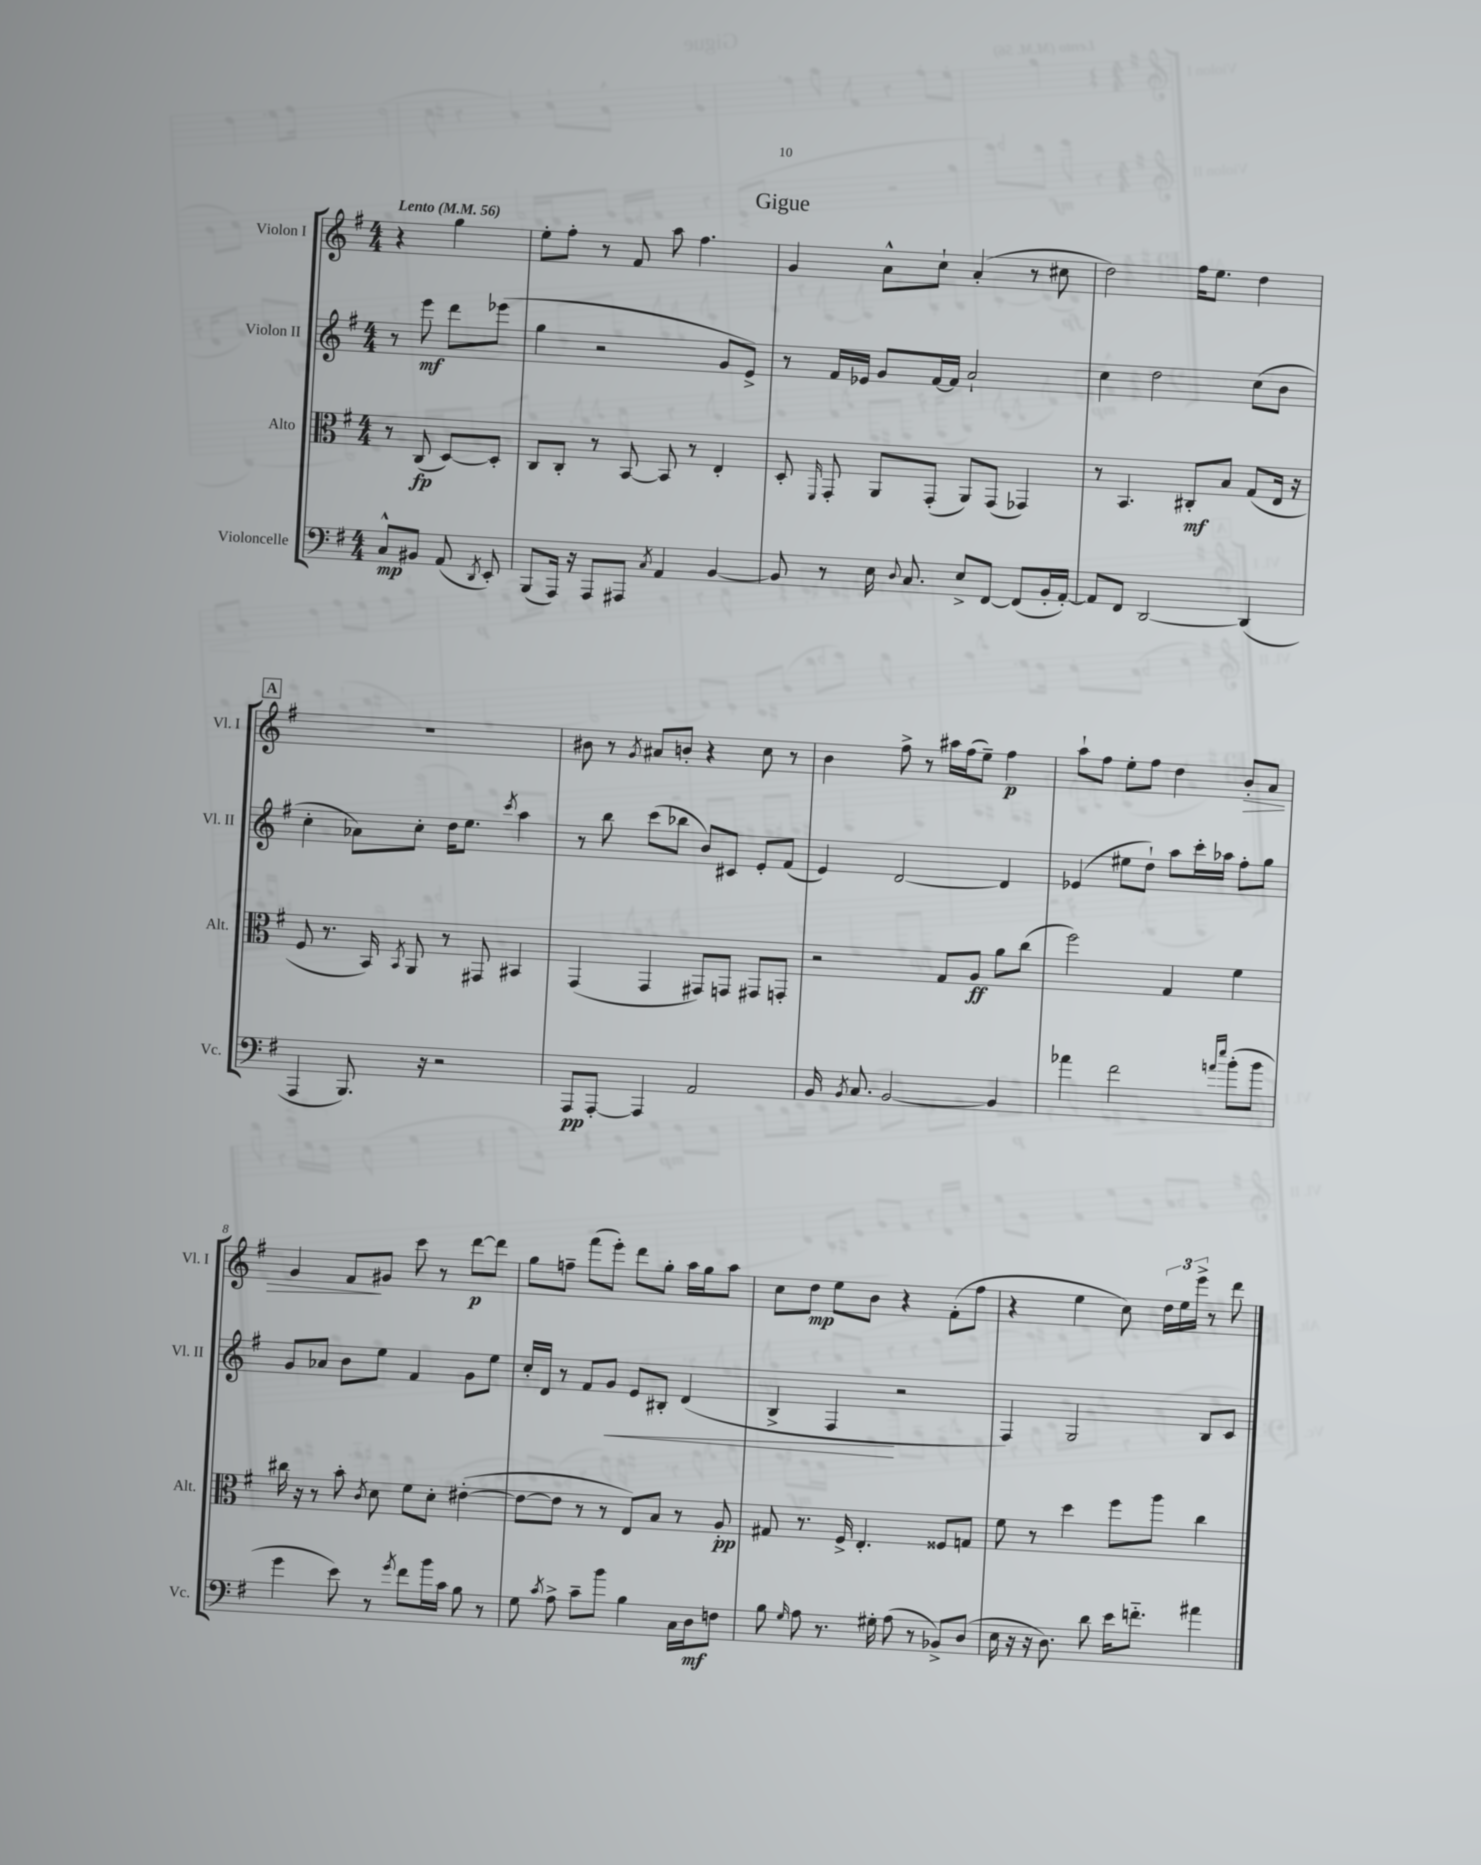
\header { title = "Gigue" }
<<
\new StaffGroup <<
\new Staff = "s0" \with { instrumentName = "Violon I" shortInstrumentName = "Vl. I" } {
    \clef treble \key g \major \numericTimeSignature \time 4/4 \partial 2 \tempo "Lento" 4 = 56
    \autoBeamOff r4 g''4 |
    e''8[-. fis''8]-. r8 fis'8 a''8 fis''4. |
    g'4 a'8[-^ c''8]-! a'4-.( r8 cis''8 |
    d''2) fis''16[ e''8.] d''4 |
    \mark \markup { \box "A" } R1 |
    bis'8 r8 \acciaccatura { g'8 } ais'8[ b'8]-. r4 c''8 r8 |
    b'4 fis''8-> r8 ais''16[ fis''16( e''8]--) fis''4\p |
    a''8[-! fis''8] e''8[-. fis''8] d''4 b'8[-.\> a'8] |
    g'4 fis'8[\! gis'8] c'''8 r8 d'''8[~\p d'''8] |
    g''8[ f''8]-- fis'''8[( e'''8]-.) d'''8[ g''8]-. a''16[ g''16 a''8] |
    c''8[ d''8]\mp e''8[ b'8] r4 fis'8[-.( fis''8] |
    r4 e''4 c''8) \tuplet 3/2 { d''16[ e''16 e'''16]-> } r8 d'''8 \bar "|." |
}
\new Staff = "s1" \with { instrumentName = "Violon II" shortInstrumentName = "Vl. II" } {
    \clef treble \key g \major \numericTimeSignature \time 4/4 \partial 2
    \autoBeamOff r8 e'''8\mf d'''8[ ees'''8]( |
    g''4 r2 g'8[ e'8]->) |
    r8 fis'16[ ees'16] g'8[ fis'16~ fis'16] a'2-! |
    c''4 d''2 c''8[( b'8] |
    \mark \markup { \box "A" } c''4-. aes'8[) c''8]-. d''16[ e''8.] \acciaccatura { c'''8 } a''4 |
    r8 b''8 c'''8[( bes''8] b'8[) cis'8] e'8[-. fis'8]( |
    e'4) d'2~ d'4 |
    ees'4( eis''8[ d''8]-!) a''8[ c'''16-. aes''16] fis''8[-. g''8] |
    g'8[ aes'8] b'8[ e''8] fis'4 g'8[ e''8] |
    c''16[-. d'16] r8 fis'8[ g'8]\< e'8[ bis8]-. d'4( |
    b4-> fis4\! r2 |
    fis4) g2 b8[ c'8] \bar "|." |
}
\new Staff = "s2" \with { instrumentName = "Alto" shortInstrumentName = "Alt." } {
    \clef alto \key g \major \numericTimeSignature \time 4/4 \partial 2
    \autoBeamOff r8 c8\fp( d8[~) d8]-. |
    c8[ c8]-. r8 b,8~ b,8 r8 e4-. |
    d8-. \grace { fis,16 } g,8-. a,8[ g,8]-.( a,8[) g,8]( ges,4) |
    r8 b,4. cis8[-.\mf b8] g8[( e16] r16 |
    \mark \markup { \box "A" } fis8 r8. b,16) \acciaccatura { b,8 } a,8 r8 gis,8 bis,4 |
    g,4( g,4 gis,8[) g,8] gis,8[ g,8]-. |
    r2 g8[ a8]\ff a'8[ c''8]( |
    fis''2) g4 fis'4 |
    cis''16 r16 r8 b'8-. \acciaccatura { c'8 } d'8 fis'8[ d'8]-. eis'4~-.( |
    eis'8[~ eis'8] r8 r8 e8[) b8] r8 a8-.\pp |
    gis8 r8. fis16-> e4.-. fisis8[ g8] |
    fis'8 r8 d''4 fis''8[ a''8] c''4 \bar "|." |
}
\new Staff = "s3" \with { instrumentName = "Violoncelle" shortInstrumentName = "Vc." } {
    \clef bass \key g \major \numericTimeSignature \time 4/4 \partial 2
    \autoBeamOff c8[-^\mp bis,8] a,8( \acciaccatura { d,8 } e,8-.) |
    b,,8[( a,,16]) r16 a,,8[ ais,,8] \acciaccatura { c8 } a,4 b,4~ |
    b,8 r8 e16 \appoggiatura { d8 } c8. e8[-> fis,8]~ fis,8[( b,16-. a,16]~-.) |
    a,8[ fis,8] d,2~ d,4( |
    \mark \markup { \box "A" } a,,4 b,,8.) r16 r2 |
    a,,8[\pp a,,8]~-. a,,4 a,2 |
    b,16 \acciaccatura { b,8 } c8. b,2~ b,4 |
    aes'4 fis'2 \grace { a'16[ e''16] } b'8[-.( b'8] |
    g'4 e'8) r8 \acciaccatura { g'8 } fis'8[ b'16 c'16] b8 r8 |
    g8 \acciaccatura { c'8 } a8-> c'8[-- b'8] b4 c16[ d16\mf f8] |
    b8 \grace { g16 } a8 r8. gis16-. a8( r8 bes,8[->) d8]( |
    e16 r16 r16 d8.) d'8 e'16[ f'8.]-_ ais'4 \bar "|." |
}
>>
>>
